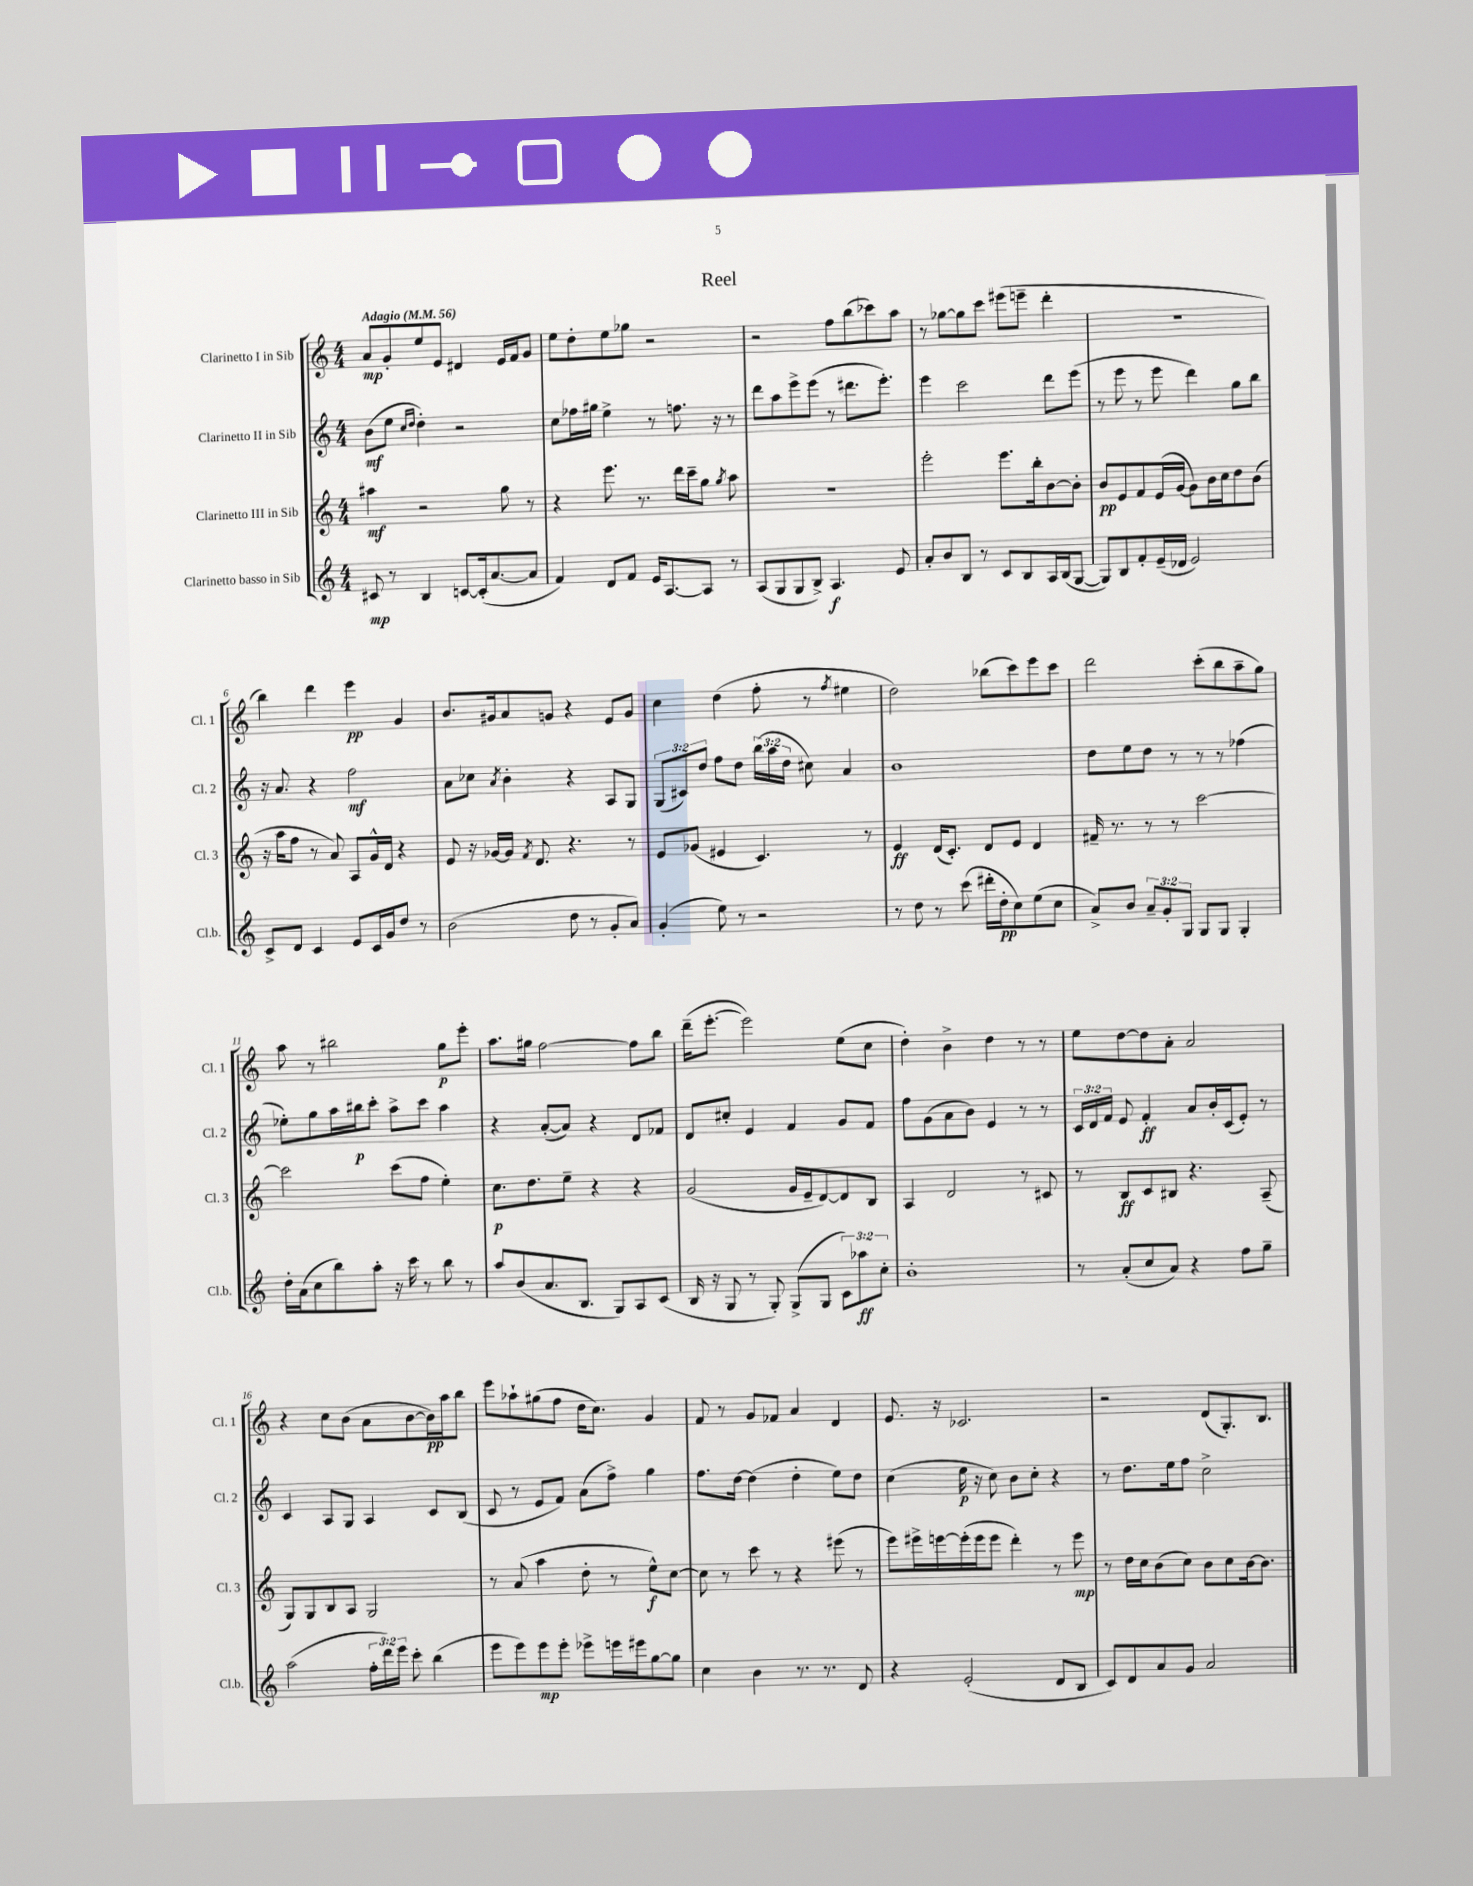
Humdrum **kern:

**kern	**kern	**kern	**kern
*staff4	*staff3	*staff2	*staff1
*clefG2	*clefG2	*clefG2	*clefG2
*k[]	*k[]	*k[]	*k[]
*M4/4	*M4/4	*M4/4	*M4/4
*MM56	*MM56	*MM56	*MM56
8c#	4aa#	(8b	8a
8r	.	8ee	8g'
.	.	16qqcc	.
.	.	16qqdd	.
4B	2r	4dd')	8ee
.	.	.	8e
[8c	.	2r	4d#
(16c']	.	.	.
[8.a	.	.	.
.	8gg	.	16e
.	.	.	16f
8a]	8r	.	8g
=	=	=	=
4f)	4r	8cc	8ee
.	.	16ff-	8dd'
.	.	16gg#	.
8d	8.eee	4ee^	8ee
8f	.	.	8gg-
.	8.r	.	.
16e	.	8r	2r
[8.A	.	.	.
.	16ddd	8.ff	.
.	16ccc~	.	.
8A]	8gg	.	.
.	.	16r	.
.	8qgg	.	.
8r	8aa	8r	.
=	=	=	=
(8A	1r	8ddd	2r
8G	.	8aa	.
8G	.	8eee^	.
8B^)	.	(8eee	.
4.A	.	8r	8ff
.	.	8.ddd#	(8bb
.	.	.	8ccc-)
.	.	8.eee')	.
8e	.	.	8aa
=	=	=	=
8a'	2eee'	4eee	8r
8b	.	.	[8gg-
8B	.	2ccc	8gg-]
8r	.	.	8ccc
8c	8.eee	.	(8eee#
8B	.	.	8eee~
.	16bb'	.	.
16A	[8b	8ddd	4ddd'
(16B	.	.	.
[8G	8b']	(8eee	.
=	=	=	=
8G])	8b	8r	1r
8B	8e	8eee	.
8f'	8f	8r	.
(16e~	(16e	8eee	.
16d-	[16g	.	.
2e)	8g])	4ddd)	.
.	16b	.	.
.	16cc	.	.
.	8dd	8gg	.
.	(8b	8bb	.
=	=	=	=
8c^	16r	16r	4bb)
.	16aa	8.a	.
8d	8ff	.	.
4c	8r	4r	4ddd
.	8a)	.	.
8e	8A	2ff	4eee
16c	16g^^	.	.
16g	16d	.	.
8dd	4r	.	4g
8r	.	.	.
=	=	=	=
(2b	8e	8a	8.b
.	16r	8cc-	.
.	[16g-	.	16g#
.	.	8qa	.
.	16g-]	4b'	8a
.	8qf	.	.
.	8.d	.	.
.	.	.	8g
8dd	4.r	4r	4r
8r	.	.	.
8g'	.	8A	8e
8a)	8r	8G	8g
=	=	=	=
(4g'	8e	(12G	4cc
.	.	12c#)	.
.	(8g-	.	.
.	.	12dd	.
8ee)	4e#	8ff	(4dd
8r	.	8dd	.
2r	4.c)	(24bb	8ff'
.	.	24aa	.
.	.	24dd	.
.	.	8cc#)	8r
.	.	.	8qff
.	.	4a	4ee#
.	8r	.	.
=	=	=	=
8r	4e	1b	2dd)
8dd	.	.	.
8r	(16d	.	.
.	8.c')	.	.
(8ccc	.	.	.
16ddd#'	8d	.	(8bb-
16dd'	.	.	.
8cc)	8e	.	8ccc)
(8ee	4d	.	8eee
8cc	.	.	8ccc
=	=	=	=
8a^)	16f#~	8dd	2ddd
.	8.r	.	.
8b	.	8ee	.
12a~	8r	8dd	.
12g'	.	.	.
.	8r	8r	.
12G	.	.	.
8G	[2ccc	8r	(8ccc'
8G	.	8r	8bb
4G'	.	(4ff-	8aa~
.	.	.	8gg)
=	=	=	=
16dd'	2ccc]	8ee-')	8aa
(16a	.	.	.
8cc	.	8gg	8r
8bb)	.	16aa	2bb#
.	.	16bb#	.
8aa'	.	8ccc'	.
16r	(8ccc	8aa^	.
16ccc	.	.	.
8r	8ff	8ccc	.
8bb	4ee')	4aa	8gg
8r	.	.	8eee'
=	=	=	=
8aa	8.cc	4r	8.aa
(8b	.	.	.
.	8.dd	.	16gg#
8.a	.	([8a'	[2ff
.	8ee~	8a])	.
8.B	.	.	.
.	4r	4r	.
8G)	.	.	.
8A	4r	8d	8ff]
(8c	.	8f-	8bb
=	=	=	=
16B	(2g	8d	(16ddd~
16r	.	.	[8.eee'
8G	.	8cc#'	.
8r	.	4e	2eee])
8G')	.	.	.
(8G^	16g	4f	.
.	16e~	.	.
8G	[8d)	.	.
12c)	8d]	8g	(8ee
12aa-	.	.	.
.	8B	8f	8cc
12cc'	.	.	.
=	=	=	=
1b'	4A	8ff	4dd')
.	.	(8g	.
.	2d	8a	4b^
.	.	8b)	.
.	.	4e	4dd
.	8r	8r	8r
.	8c#	8r	8r
=	=	=	=
8r	8r	24c	8ee
.	.	24d	.
.	.	24f	.
(8a'	8B	8e	[8dd
8cc	8c	4f'	8dd]
8a)	8B#	.	8a'
4r	4.r	8a	2a
.	.	16b'	.
.	.	(16c	.
8ff	.	8e')	.
8gg~	(8A~	8r	.
=	=	=	=
(2aa	8G)	4c	4r
.	8G	.	.
.	8B	8A	8cc
.	8A	8G	(8b
24ff'	2G	4A	8a
24ddd)	.	.	.
24eee	.	.	.
8ccc'	.	.	[8b
(4bb	.	8c	16b])
.	.	.	16aa
.	.	(8B	8bb
=	=	=	=
8eee	8r	8c	8eee
8eee)	(8a	8r	8aa-`
8eee	4aa	8e	(8gg#
8eee'	.	8f)	8ff
8eee-^	8dd'	(8a	16dd
.	.	.	8.cc)
16eee	8r	8ff^)	.
16eee#	.	.	.
[8gg	8ee^^)	4gg	4g
8gg]	[8cc	.	.
=	=	=	=
4cc	8cc]	8.ff	8f
.	8r	.	8r
.	.	[16dd	.
4b	8ccc	(4dd]	8g
.	8r	.	8f-
8.r	4r	4dd'	4a
8.r	.	.	.
.	(8eee#	8ee)	4d
8d	8r	8dd	.
=	=	=	=
4r	8eee)	(4cc	8.e
.	16eee#^	.	.
.	[16eee	.	16r
(2e'	(16eee']	16ee	2.c-
.	16eee	16r	.
.	8eee	8cc)	.
.	4ddd')	8b	.
.	.	8cc'	.
8d	8r	4r	.
8B	8eee	.	.
=	=	=	=
8c)	8r	8r	2r
8d	16dd	8.dd	.
.	16cc	.	.
8a	(8b	.	.
.	.	16ee	.
8g	8cc)	8ff	.
2a	8b	2cc^	(8d
.	8cc	.	8.G')
.	[16b	.	.
.	8.b]	.	8.B
==	==	==	==
*-	*-	*-	*-
